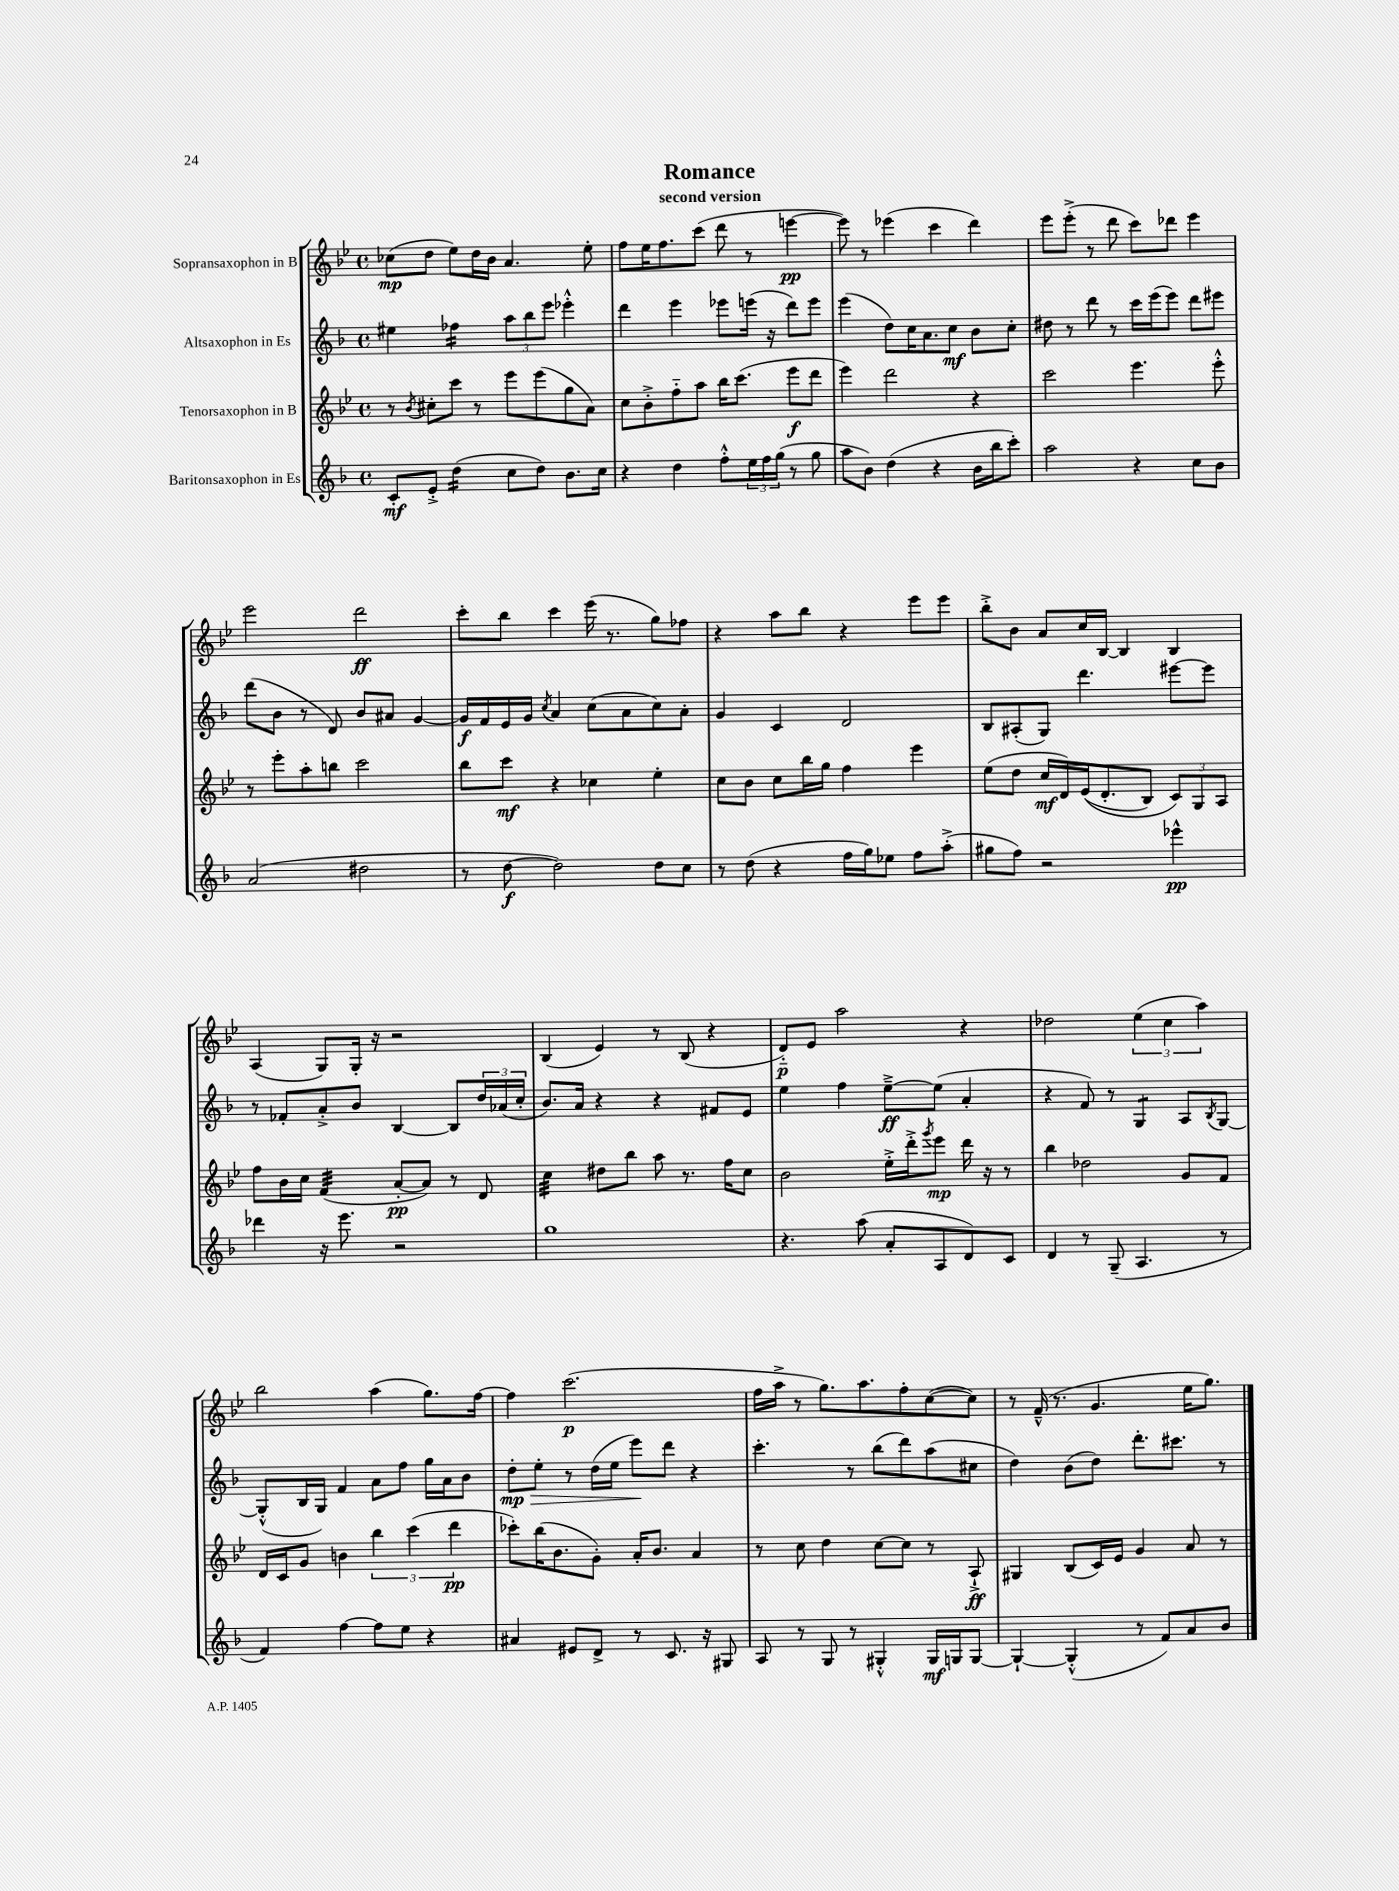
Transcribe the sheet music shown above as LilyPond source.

\header { title = "Romance" subtitle = "second version" }
<<
\new StaffGroup <<
\new Staff = "s0" \with { instrumentName = "Sopransaxophon in B" } {
    \clef treble \key bes \major \defaultTimeSignature \time 4/4
    ces''8\mp( d''8 ees''8) d''16 bes'16 a'4. ees''8-. |
    f''8 ees''16 f''8. c'''8( d'''8 r8 e'''4~\pp |
    e'''8) r8 ees'''4( c'''4 d'''4) |
    ees'''8 ees'''8-.->( r8 d'''8 c'''8) des'''8 ees'''4 |
    ees'''2 d'''2\ff |
    c'''8-. bes''8 c'''4 ees'''16( r8. g''8) fes''8 |
    r4 a''8 bes''8 r4 ees'''8 ees'''8 |
    bes''8-.-> bes'8 a'8 c''16 bes16~ bes4 bes4 |
    a4( g8) g16-. r16 r2 |
    bes4( ees'4) r8 bes8( r4 |
    d'8-_\p) ees'8 a''2 r4 |
    des''2 \tuplet 3/2 { ees''4( c''4 a''4) } |
    bes''2 a''4( g''8.) f''16~ |
    f''4 c'''2.\p( |
    f''16 a''16-> r8 g''8.) a''8. f''8-. c''8~( c''8) |
    r8 f'16---^( r8. g'4. ees''16 g''8.) \bar "|." |
}
\new Staff = "s1" \with { instrumentName = "Altsaxophon in Es" } {
    \clef treble \key f \major \defaultTimeSignature \time 4/4
    eis''4 fes''4:16 \tuplet 3/2 { a''8 bes''8 e'''8 } ees'''4-.-^ |
    d'''4 e'''4 ees'''8 e'''16( r16 d'''8) e'''8 |
    e'''4( d''8) c''16 a'8. c''8\mf bes'8 c''8-. |
    dis''8 r8 d'''8 r8 c'''16 e'''16( e'''8) d'''8 eis'''8 |
    d'''8( bes'8 r8 d'8) bes'8 ais'8 g'4~ |
    g'16\f f'16 e'16 g'16 \acciaccatura { c''8 } a'4 c''8( a'8 c''8) a'8-. |
    g'4 c'4 d'2 |
    bes8 ais8-.( g8) d'''4. eis'''8~ eis'''8 |
    r8 fes'8-. a'8-.-> bes'8 bes4~ bes8 \tuplet 3/2 { d''16 aes'16( c''16-. } |
    bes'8.) a'16 r4 r4 fis'8 e'8 |
    e''4 f''4 e''8~--->\ff e''8( a'4-. |
    r4 f'8) r8 g4:8 a8 \acciaccatura { bes8 } g8~ |
    g8-.-^( bes16 g16) f'4 a'8 f''8 g''16 a'16 bes'8 |
    d''8-.\mp\> e''8-. r8 d''16( e''16 e'''8\!) d'''8 r4 |
    c'''4.-. r8 bes''8( d'''8) a''8( cis''8 |
    d''4) bes'8( d''8) d'''8.-. cis'''8. r8 \bar "|." |
}
\new Staff = "s2" \with { instrumentName = "Tenorsaxophon in B" } {
    \clef treble \key bes \major \defaultTimeSignature \time 4/4
    r8 \acciaccatura { bes'8 } cis''8-. c'''8 r8 ees'''8 ees'''8( g''8 a'8) |
    c''8 bes'8-.-> f''8-_ a''8 bes''16 c'''8.( ees'''8\f d'''8 |
    ees'''4) d'''2 r4 |
    c'''2 ees'''4. ees'''8-.-^ |
    r8 ees'''8-. a''8-. b''8 c'''2 |
    bes''8 c'''8\mf r4 ces''4 ees''4-. |
    c''8 bes'8 c''8 bes''16 g''16 f''4 ees'''4 |
    ees''8( d''8 c''16\mf d'16) ees'16(\( d'8.-. bes8) \tuplet 3/2 { c'8\) g8 a8 } |
    f''8 bes'16 c''16 f'4:32( a'8~-.\pp a'8) r8 d'8 |
    c''4:32 dis''8 bes''8 a''8 r8. f''16 c''8 |
    bes'2 ees''16-.-> d'''16-.-> \acciaccatura { g'''8 } ees'''8\mp d'''16 r16 r8 |
    bes''4 des''2 g'8 f'8 |
    d'16 c'16 g'8 b'4 \tuplet 3/2 { bes''4 c'''4( d'''4\pp } |
    ces'''8-.) bes''16( bes'8. g'8-.) a'16-. bes'8. a'4 |
    r8 c''8 d''4 c''8~ c''8 r8 a8-!->\ff |
    gis4 bes8( c'16) ees'16 g'4 a'8 r8 \bar "|." |
}
\new Staff = "s3" \with { instrumentName = "Baritonsaxophon in Es" } {
    \clef treble \key f \major \defaultTimeSignature \time 4/4
    c'8-.\mf e'8-.-> d''4:16( c''8 d''8) bes'8. c''16 |
    r4 d''4 f''8-.-^ \tuplet 3/2 { e''16 f''16 g''16( } r8 g''8 |
    a''8 bes'8) d''4( r4 bes'16 bes''16 c'''8-.) |
    a''2 r4 c''8 bes'8 |
    a'2( dis''2 |
    r8 d''8~\f d''2) d''8 c''8 |
    r8 d''8( r4 f''16 g''16) ees''8 f''8 a''8-.->( |
    gis''8 f''8) r2 ees'''4-^\pp |
    des'''4 r16 e'''8. r2 |
    g''1 |
    r4. a''8( a'8-. a8 d'8) c'8 |
    d'4 r8 g8--( a4. r8 |
    f'4) f''4~ f''8 e''8 r4 |
    ais'4 eis'8 d'8-> r8 c'8. r16 gis8 |
    a8 r8 g8 r8 gis4-.-^ gis16\mf g16 g8~ |
    g4~-! g4-.-^( r8 f'8) a'8 bes'8 \bar "|." |
}
>>
>>
\layout { \context { \Score \remove "Bar_number_engraver" } }
